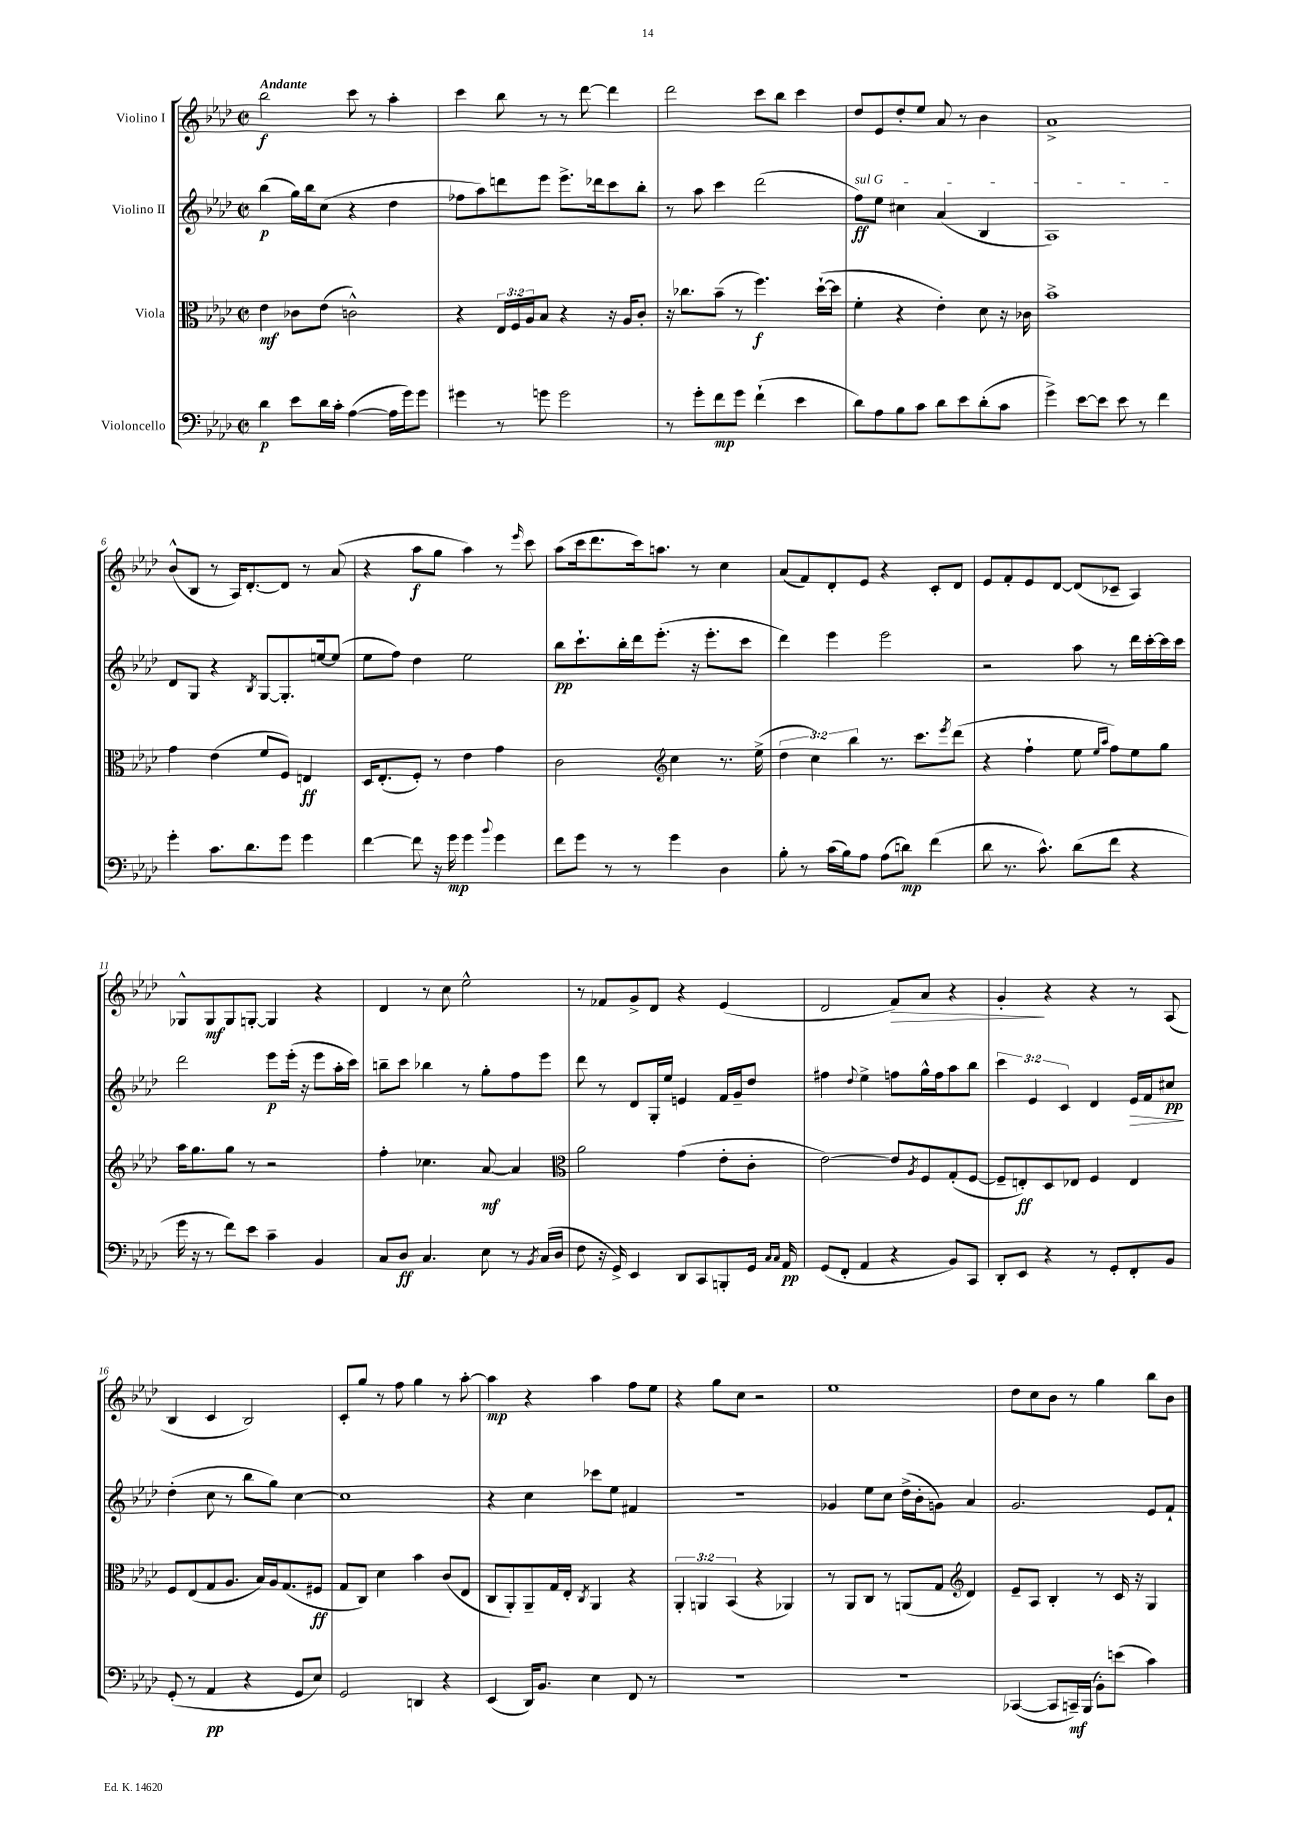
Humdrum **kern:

**kern	**kern	**kern	**kern
*staff4	*staff3	*staff2	*staff1
*clefF4	*clefC3	*clefG2	*clefG2
*k[b-e-a-d-]	*k[b-e-a-d-]	*k[b-e-a-d-]	*k[b-e-a-d-]
*M2/2	*M2/2	*M2/2	*M2/2
*met(c|)	*met(c|)	*met(c|)	*met(c|)
4d-	4e-	(4bb-	2bb-
8e-	8c-	16gg)	.
.	.	16bb-	.
16d-	(8e-	(8cc	.
16c'	.	.	.
([4A-	2c^^)	4r	8ccc
.	.	.	8r
16A-]	.	4dd-	4aa-'
16g)	.	.	.
8g	.	.	.
=	=	=	=
4g#	4r	8ff-	4ccc
.	.	8aa-)	.
8r	24E-	8ddd	8bb-
.	24F	.	.
.	24A-	.	.
8g	8B-	8eee-	8r
2g	4r	8.eee-^	8r
.	.	.	[8ddd-
.	.	16ddd-	.
.	16r	8ccc	4ddd-]
.	16A-	.	.
.	8c'	8bb-'	.
=	=	=	=
8r	16r	8r	2ddd-
.	8.cc-	.	.
8g'	.	8aa-	.
8f	(8b-~	4ccc	.
8g	8r	.	.
(4f`	4.ff)	(2ddd-	8ccc
.	.	.	8bb-
4e-	.	.	4ccc
.	([16dd-`	.	.
.	16dd-]	.	.
=	=	=	=
8d-)	4f'	8ff)	8dd-
8A-	.	8ee-	8e-
8B-	4r	4cc#	8dd-'
8c	.	.	8ee-
8d-	4e-')	(4a-	8a-
8e-	.	.	8r
(8d-'	8d-	4B-	4b-
8c	16r	.	.
.	16c-	.	.
=	=	=	=
4g^)	1b-^	1A-)	1a-^
[8e-	.	.	.
8e-]	.	.	.
8e-	.	.	.
8r	.	.	.
4f	.	.	.
=	=	=	=
4g'	4g	8d-	(8b-^^
.	.	8G	8B-
8.c	(4e-	4r	8r
.	.	.	16A-)
8.d-	.	.	[8.d-'
.	.	8qB-	.
.	8f	[8G	.
8g	8F)	8.G']	8d-]
4g	4E	.	8r
.	.	[16ee	.
.	.	(8ee]	(8a-
=	=	=	=
[4f	16D-	8ee-	4r
.	(8.E-'	.	.
.	.	8ff)	.
8f]	8F')	4dd-	8aa-
16r	8r	.	8gg
16g	.	.	.
4g	4e-	2ee-	4aa-)
8qqb-	.	.	.
4g	4g	.	8r
.	.	.	16qqeee-
.	.	.	8ccc
=	=	=	=
8f	2c	8bb-	(8aa-
8g	.	8.ccc`	16ccc
.	.	.	8.ddd-
8r	.	.	.
.	.	16bb-'	.
8r	.	16ddd-	16ccc)
.	.	(8.eee-'	8.aa
*	*clefG2	*	*
4g	4cc	.	.
.	.	16r	8r
.	.	8.eee-'	.
4D-	8.r	.	4cc
.	.	8ccc	.
.	(16ee-^	.	.
=	=	=	=
8B-'	6dd-	4ddd-)	(8a-
8r	.	.	8f)
.	6cc)	.	.
(16c	.	4eee-	8d-'
16B-)	.	.	.
.	6bb-	.	.
8A-	.	.	8e-
(8A-	8.r	2eee-	4r
8d)	.	.	.
.	8.ccc	.	.
(4f	.	.	8c'
.	8qeee-	.	.
.	(8ddd-	.	8d-
=	=	=	=
8d-	4r	2r	8e-
8.r	.	.	8f'
.	4ff`	.	8e-
8.c^^)	.	.	.
.	.	.	[8d-
(8d-	8ee-	8aa-	(8d-]
.	16qqee-	.	.
.	16qqaa-	.	.
8f	8ff)	8r	8c-~
4r	8ee-	16ddd-	4A-)
.	.	[16ccc'	.
.	8gg	16ccc]	.
.	.	16ccc	.
=	=	=	=
16g	16aa-	2ddd-	8G-^^
16r	8.gg	.	.
8r	.	.	8G-
8f)	8gg	.	8G-
8e-	8r	.	[8G'
4c~	2r	8eee-	4G]
.	.	(16eee-'	.
.	.	16r	.
4BB-	.	8eee-	4r
.	.	16aa-'	.
.	.	16ccc)	.
=	=	=	=
8C	4ff'	8bb~	4d-
8D-	.	8ccc	.
4.C	4.cc-	4bb-	8r
.	.	.	8cc
.	.	8r	2ee-^^
8E-	[8a-	8gg'	.
8r	4a-]	8ff	.
8qBB-	.	.	.
(16C	.	8eee-	.
16D-	.	.	.
=	=	=	=
*	*clefC3	*	*
8F	2a-	8ddd-	8r
16r	.	8r	8f-
16GG^)	.	.	.
4EE-	.	8d-	8g^
.	.	16G'	8d-
.	.	16ee-	.
8DD-	(4g	4e	4r
8CC	.	.	.
8BBB'	8e-'	16f	(4e-
.	.	16g~	.
16GG	8c'	8dd-	.
16qqC	.	.	.
16qqC	.	.	.
16AA-	.	.	.
=	=	=	=
(8GG	[2e-)	4ff#	2d-
8FF'	.	.	.
.	.	8qqdd-	.
4AA-	.	4ee-^	.
4r	8e-]	8ff	8f)
.	8qA-	.	.
.	8F	16gg^^	8a-
.	.	16ff	.
8BB-)	(8G'	8aa-	4r
8CC	[8F	8bb-	.
=	=	=	=
8DD-'	8F~]	6ccc	4g'
8EE-	8E')	.	.
.	.	6e-	.
4r	8D-	.	4r
.	.	6c	.
.	8E-	.	.
8r	4F	4d-	4r
8GG'	.	.	.
8FF'	4E-	16e-	8r
.	.	16f	.
8BB-	.	8cc#	(8A-
=	=	=	=
(8GG'	8F	(4dd-'	4B-
8r	(8E-	.	.
4AA-	8G	8cc	4c
.	8.A-	8r	.
4r	.	8bb-	2B-)
.	16B-)	.	.
.	16A-	8gg)	.
.	(8.G	.	.
8GG	.	[4cc	.
8E-)	8F#	.	.
=	=	=	=
2GG	8G	1cc]	8c'
.	8C)	.	8gg
.	4d-	.	8r
.	.	.	8ff
4DD	4b-	.	4gg
4r	(8c	.	8r
.	8E-	.	[8aa-'
=	=	=	=
(4EE-	8C	4r	4aa-]
.	8AA-')	.	.
16DD-)	8AA-~	4cc	4r
8.BB-	.	.	.
.	16G	.	.
.	16E-'	.	.
.	8qC	.	.
4E-	4AA-	8ccc-	4aa-
.	.	8ee-	.
8FF	4r	4f#	8ff
8r	.	.	8ee-
=	=	=	=
1r	6AA-'	1r	4r
.	6AA	.	.
.	.	.	8gg
.	(6BB-	.	.
.	.	.	8cc
.	4r	.	2r
.	4AA-)	.	.
=	=	=	=
1r	8r	4g-	1ee-
.	8AA-	.	.
.	8C	8ee-	.
.	8r	8cc	.
.	(8AA	(16dd-^	.
.	.	16b-'	.
.	8G	8g)	.
*	*clefG2	*	*
.	4d-)	4a-	.
=	=	=	=
([4CC-	8e-~	2.g	8dd-
.	8A-	.	8cc
8CC-]	4B-'	.	8b-
16CC~)	.	.	8r
(16BBB-	.	.	.
8BB-')	8r	.	4gg
(8e	16c	.	.
.	16r	.	.
4c)	4G	8e-	8bb-
.	.	8f`	8b-
==	==	==	==
*-	*-	*-	*-
